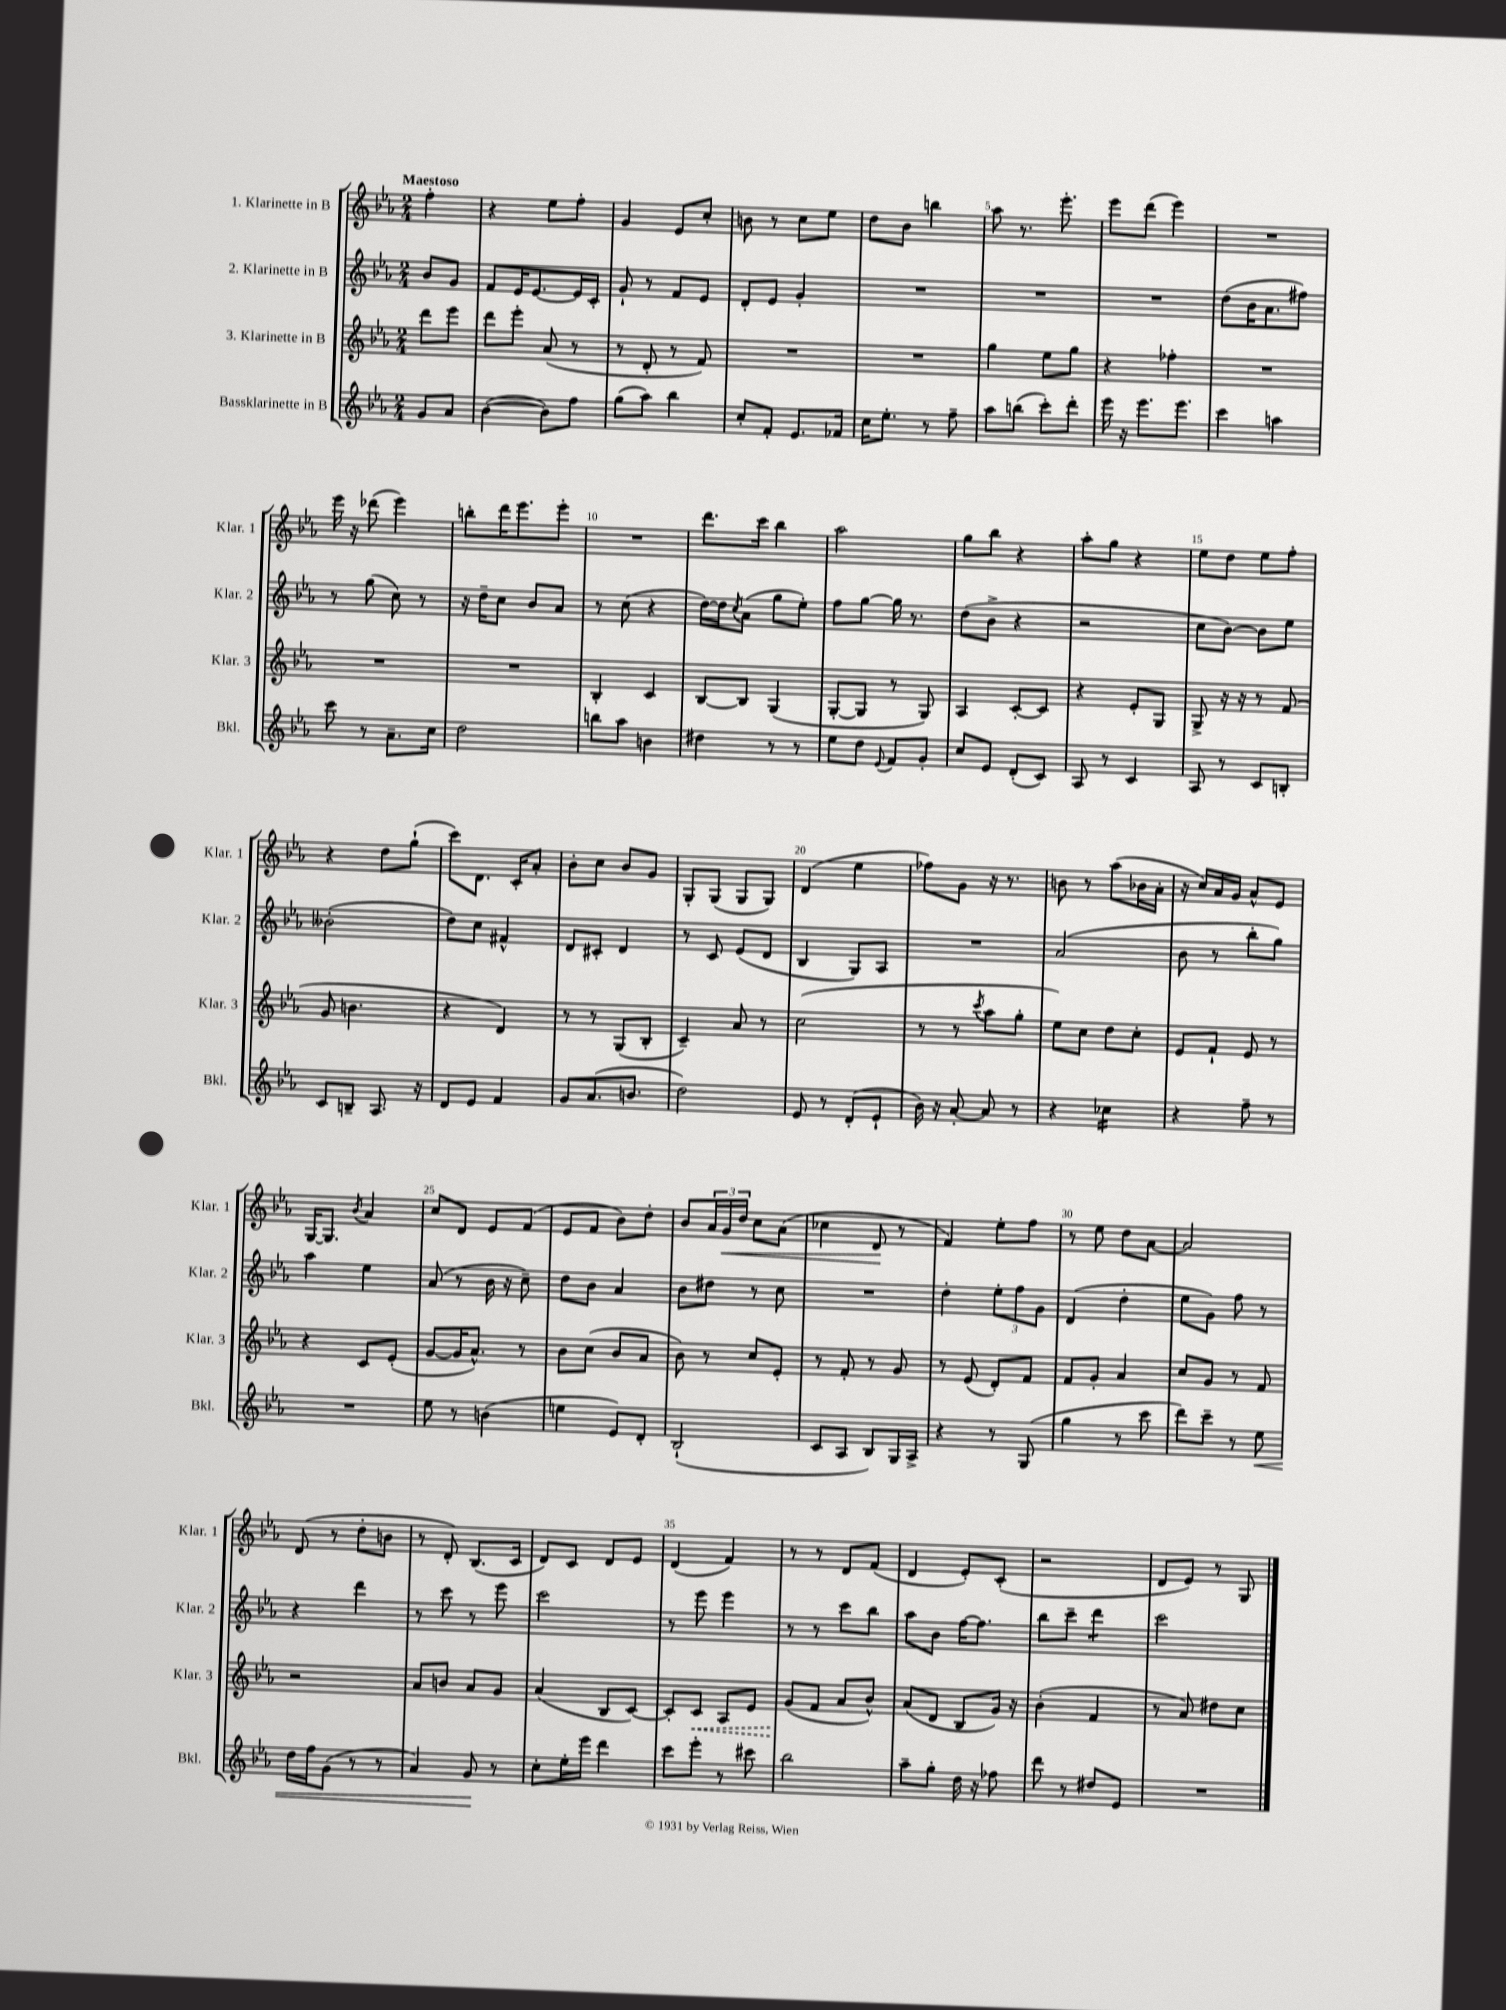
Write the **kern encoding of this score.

**kern	**kern	**kern	**kern
*staff4	*staff3	*staff2	*staff1
*clefG2	*clefG2	*clefG2	*clefG2
*k[b-e-a-]	*k[b-e-a-]	*k[b-e-a-]	*k[b-e-a-]
*M2/4	*M2/4	*M2/4	*M2/4
8g	8ddd	8b-	4ff'
8a-	8eee-	8g	.
=	=	=	=
([4b-	8ddd	8f	4r
.	8eee-'	16e-	.
.	.	[8.e-	.
8b-])	(8a-	.	8ee-
8ff	8r	16e-]	8ff'
.	.	16c'	.
=	=	=	=
(8gg	8r	8g`	4g
8aa-)	8d'	8r	.
4bb-	8r	8f	8e-
.	8f)	8e-	8cc'
=	=	=	=
8cc'	2r	8d'	8b
8f'	.	8e-	8r
8.e-	.	4g'	8cc
.	.	.	8ee-
16f-	.	.	.
=	=	=	=
16cc	2r	2r	8dd
8.ee-'	.	.	.
.	.	.	8b-
8r	.	.	4bb
8ff~	.	.	.
=	=	=	=
8aa-	4gg	2r	8aa-
(8bb	.	.	8.r
8ccc')	8ee-	.	.
.	.	.	8.eee-'
8ddd'	8gg	.	.
=	=	=	=
16eee-	4r	2r	8eee-
16r	.	.	.
8.eee-	.	.	(8ddd
.	4ff-'	.	4eee-)
8.eee-	.	.	.
=	=	=	=
4ccc	2r	(8dd	2r
.	.	16b-	.
.	.	8.a-	.
4aa	.	.	.
.	.	8ff#)	.
=	=	=	=
8ccc	2r	8r	16eee-
.	.	.	16r
8r	.	(8gg	(8ddd-
8.a-~	.	8cc)	4eee-)
.	.	8r	.
16cc	.	.	.
=	=	=	=
2dd	2r	16r	8bb'
.	.	16dd~	.
.	.	8cc	16ddd
.	.	.	8.eee-
.	.	8b-	.
.	.	8a-	8eee-'
=	=	=	=
8bb	4B-'	8r	2r
8aa-	.	(8cc	.
4b	4c	4r	.
=	=	=	=
4dd#	[8B-	[16dd)	8.ddd
.	.	16dd]	.
.	.	8qcc	.
.	8B-]	(8a-	.
.	.	.	16ccc
8r	(4G	8gg	4bb-
8r	.	8ee-')	.
=	=	=	=
8ee-	[8G'	8ff	2aa-
8dd	8G]	[8gg	.
8qqe-	.	.	.
8f	8r	16gg]	.
.	.	8.r	.
8g'	8G)	.	.
=	=	=	=
8cc	4A-	(8dd	8gg
8e-	.	8b-^	8bb-
(8d'	[8c'	4r	4r
8c)	8c]	.	.
=	=	=	=
8A-	4r	2r	8aa-'
8r	.	.	8gg
4c	8e-'	.	4r
.	8G	.	.
=	=	=	=
8A-	8G^	8cc	8ee-
8r	16r	[8b-)	8dd
.	16r	.	.
8c	8r	8b-]	8ee-
8B'	(8f	8ee-	8ff'
=	=	=	=
8c	8g	(2b--'	4r
8B~	4.b	.	.
8.A-	.	.	8dd
.	.	.	(8gg`
16r	.	.	.
=	=	=	=
8d	4r	8dd)	8ccc)
8e-	.	8cc	8.d
4f	4d)	4f#^^	.
.	.	.	16c'
.	.	.	8a-'
=	=	=	=
8g	8r	8d	8b-'
(8.a-	8r	8c#'	8cc
.	(8G	4d	8b-
8.b	.	.	.
.	8B-'	.	8g
=	=	=	=
2dd)	4c~)	8r	8G'
.	.	8c	(8G
.	8a-	(8e-	8G
.	8r	8d	8G)
=	=	=	=
8e-	(2cc	4B-	(4d
8r	.	.	.
(8d'	.	8G)	4ee-
8e-`	.	8A-	.
=	=	=	=
16b-)	8r	2r	8ff-)
16r	.	.	.
[8a-'	8r	.	8g
.	8qccc	.	.
8a-]	8aa-	.	16r
.	.	.	8.r
8r	8gg'	.	.
=	=	=	=
4r	8ee-)	(2a-	8b
.	8cc	.	8r
4cc-	8dd	.	(8aa-
.	8cc'	.	16b-
.	.	.	16a-'
=	=	=	=
4r	8e-	8b-	16r
.	.	.	16cc)
.	8f`	8r	16a-
.	.	.	16g
8ff~	8e-	8bb-'	8a-^^
8r	8r	8gg)	8e-
=	=	=	=
2r	4r	4aa-	[16G
.	.	.	8.G]
.	.	.	8qb-
.	8c	4ee-	4a-
.	(8e-'	.	.
=	=	=	=
8ee-	[8g	(8a-	8cc
8r	16g]	8r	8d
.	8.a-^^)	.	.
(4b	.	16b-	8e-
.	.	16r	.
.	8r	8cc~)	(8f
=	=	=	=
4ee	8b-	8dd	8e-
.	(8cc	8b-	8f
8e-)	8b-	4a-	8b-)
8d'	8a-	.	8dd'
=	=	=	=
(2B-`	8b-)	8b-	8b-
.	8r	8dd#	24a-
.	.	.	24g
.	.	.	24dd
.	8cc	8r	8cc
.	8e-'	8cc	(8a-
=	=	=	=
8c	8r	2r	4cc-
8A-	8f'	.	.
8B-)	8r	.	8d
16G	8g	.	8r
16A-^	.	.	.
=	=	=	=
4r	8r	4dd'	4f)
.	(8e-	.	.
8r	8d')	12ee-'	8ee-'
.	.	12ff	.
(8G	8f	.	8ff
.	.	12g	.
=	=	=	=
4gg	8f	(4d	8r
.	8g'	.	8ee-
8r	4a-	4dd'	8dd
8ccc	.	.	[8a-
=	=	=	=
8ddd)	8cc	8ee-	2a-]
8ccc~	8g	8g)	.
8r	8r	8ff	.
8ee-	8f	8r	.
=	=	=	=
16dd	2r	4r	(8d
16ff	.	.	.
(8g	.	.	8r
8r	.	4ddd	8dd'
8r	.	.	8b
=	=	=	=
4a-)	8a-	8r	8r
.	8b	8ccc	8d')
8g	8a-	8r	(8.B-
8r	8g	8eee-	.
.	.	.	16c
=	=	=	=
8cc'	(4a-	2ccc	8d)
16ee-'	.	.	8c
16eee-	.	.	.
4ddd	8B-	.	8d
.	[8c)	.	8e-
=	=	=	=
8ccc	8c']	8r	(4d
8eee-'	8c	8eee-	.
8r	8A-	4eee-	4f)
8ccc#	8e-	.	.
=	=	=	=
2bb-	(8g	8r	8r
.	8f	8r	8r
.	8a-	8ccc	8d
.	8b-^^)	8bb-	(8f
=	=	=	=
8aa-~	(8a-	8aa-	4d
8gg'	8d	8b-	.
16dd	8B-	[16ff	8e-')
16r	.	8.ff]	.
8ff-	16g)	.	(8c'
.	16r	.	.
=	=	=	=
8ddd	(4b-'	8bb-	2r
8r	.	8ccc~	.
8dd#	4f	4ddd	.
8e-	.	.	.
=	=	=	=
2r	8r	2ccc	8d
.	8a-)	.	8e-)
.	8dd#	.	8r
.	8cc	.	8G
==	==	==	==
*-	*-	*-	*-
